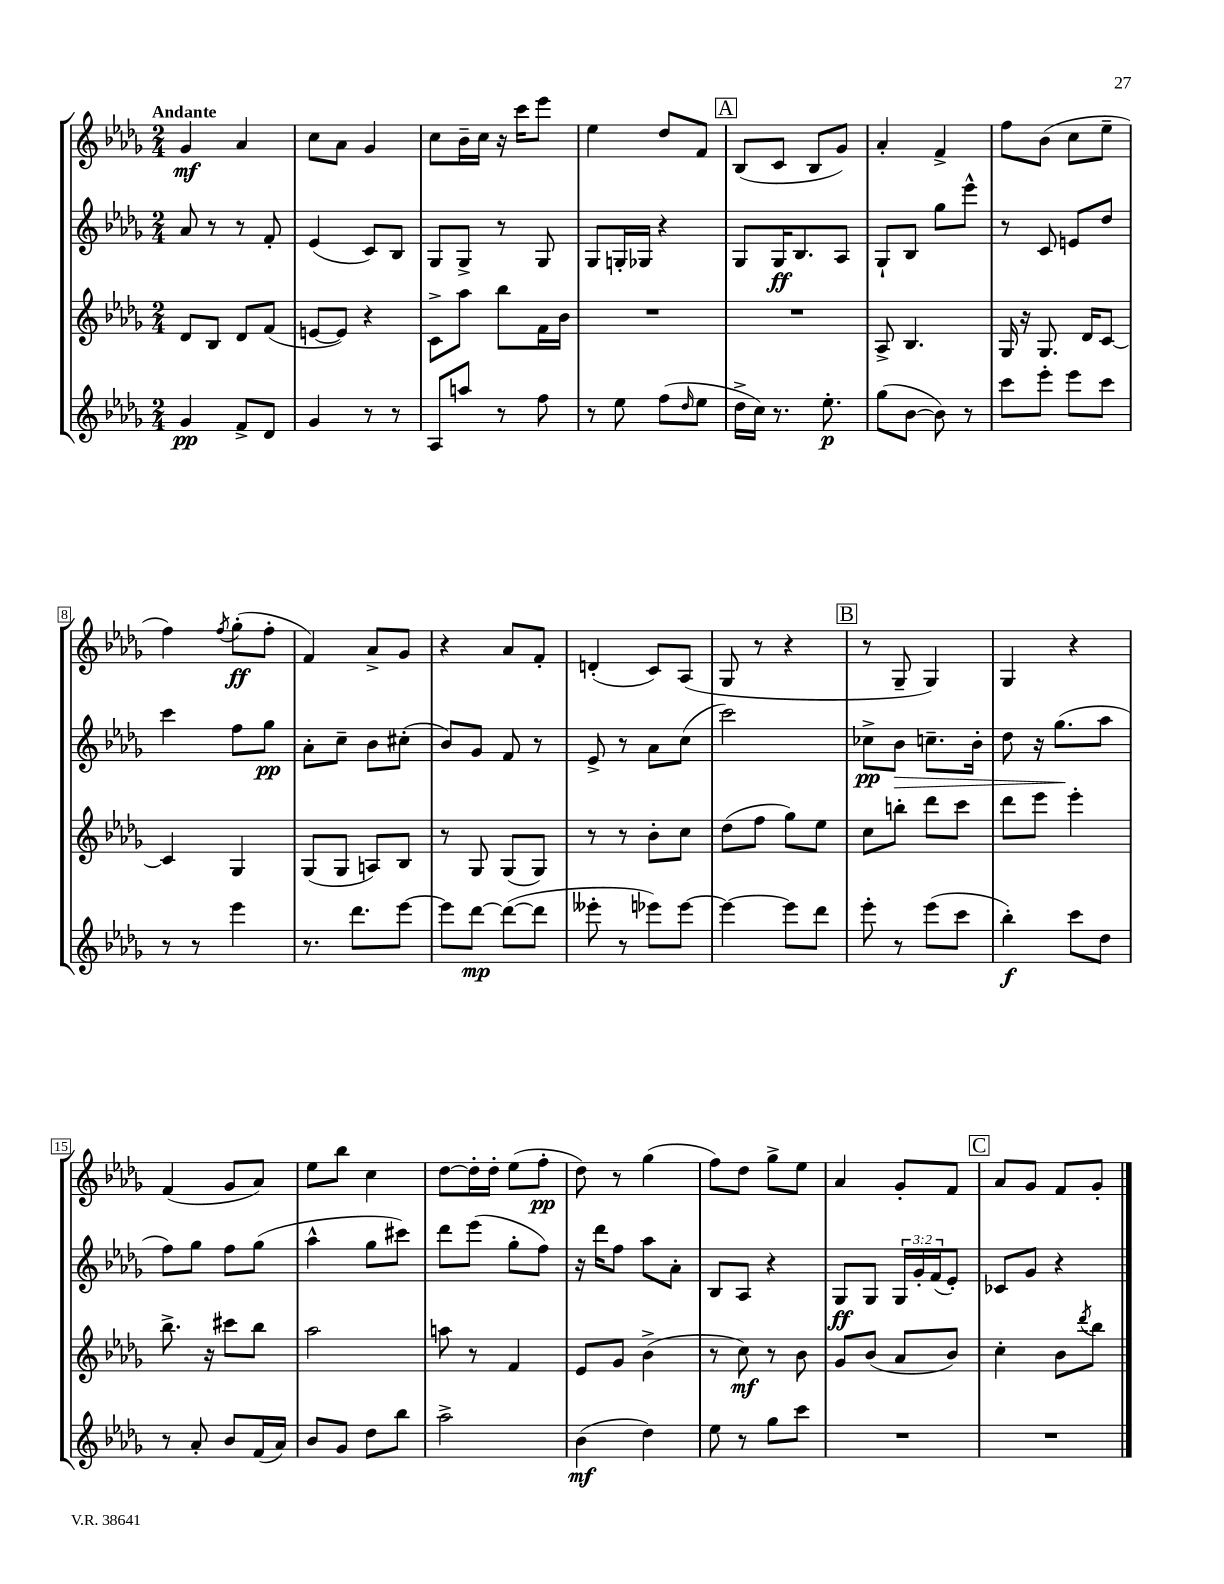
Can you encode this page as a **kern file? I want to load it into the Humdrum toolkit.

**kern	**kern	**kern	**kern
*staff4	*staff3	*staff2	*staff1
*clefG2	*clefG2	*clefG2	*clefG2
*k[b-e-a-d-g-]	*k[b-e-a-d-g-]	*k[b-e-a-d-g-]	*k[b-e-a-d-g-]
*M2/4	*M2/4	*M2/4	*M2/4
4g-	8d-	8a-	4g-
.	8B-	8r	.
8f^	8d-	8r	4a-
8d-	(8f	8f'	.
=	=	=	=
4g-	[8e	(4e-	8cc
.	8e])	.	8a-
8r	4r	8c)	4g-
8r	.	8B-	.
=	=	=	=
8A-	8c^	8G-	8cc
8aa	8aa-	8G-^	16b-~
.	.	.	16cc
8r	8bb-	8r	16r
.	.	.	16ccc
8ff	16f	8G-	8eee-
.	16b-	.	.
=	=	=	=
8r	2r	8G-	4ee-
8ee-	.	16G'	.
.	.	16G-	.
(8ff	.	4r	8dd-
16qqdd-	.	.	.
8ee-	.	.	8f
=	=	=	=
16dd-^	2r	8G-	(8B-
16cc)	.	.	.
8.r	.	16G-	8c
.	.	8.B-	.
.	.	.	8B-
8.ee-'	.	.	.
.	.	8A-	8g-)
=	=	=	=
(8gg-	8A-^	8G-`	4a-'
[8b-	4.B-	8B-	.
8b-])	.	8gg-	4f^
8r	.	8eee-^^	.
=	=	=	=
8ccc	16G-	8r	8ff
.	16r	.	.
8eee-'	8.G-	8c	(8b-
8eee-	.	8e	8cc
.	16d-	.	.
8ccc	[8c	8dd-	8ee-~
=	=	=	=
8r	4c]	4ccc	4ff)
8r	.	.	.
.	.	.	8qff
4eee-	4G-	8ff	(8gg-'
.	.	8gg-	8ff'
=	=	=	=
8.r	(8G-	8a-'	4f)
.	8G-	8cc~	.
8.ddd-	.	.	.
.	8A)	8b-	8a-^
[8eee-	8B-	(8cc#'	8g-
=	=	=	=
8eee-]	8r	8b-)	4r
[8ddd-	8G-	8g-	.
(8ddd-_	(8G-	8f	8a-
8ddd-]	8G-)	8r	8f'
=	=	=	=
8eee--'	8r	8e-^	(4d'
8r	8r	8r	.
8eee-)	8b-'	8a-	8c)
[8eee-	8cc	(8cc	(8A-
=	=	=	=
4eee-_	(8dd-	2ccc)	8G-
.	8ff	.	8r
8eee-]	8gg-)	.	4r
8ddd-	8ee-	.	.
=	=	=	=
8eee-'	8cc	8cc-^	8r
8r	8bb'	8b-	8G-~
(8eee-	8ddd-	8.cc~	4G-)
8ccc	8ccc	.	.
.	.	16b-'	.
=	=	=	=
4bb-')	8ddd-	8dd-	4G-
.	8eee-	16r	.
.	.	(8.gg-	.
8ccc	4eee-'	.	4r
8dd-	.	8aa-	.
=	=	=	=
8r	8.bb-^	8ff)	(4f
8a-'	.	8gg-	.
.	16r	.	.
8b-	8ccc#	8ff	8g-
(16f	8bb-	(8gg-	8a-)
16a-)	.	.	.
=	=	=	=
8b-	2aa-	4aa-^^	8ee-
8g-	.	.	8bb-
8dd-	.	8gg-	4cc
8bb-	.	8ccc#)	.
=	=	=	=
2aa-^	8aa	8ddd-	[8dd-
.	8r	(8eee-	16dd-']
.	.	.	16dd-'
.	4f	8gg-'	(8ee-
.	.	8ff)	8ff'
=	=	=	=
(4b-	8e-	16r	8dd-)
.	.	16ddd-	.
.	8g-	8ff	8r
4dd-)	(4b-^	8aa-	(4gg-
.	.	8a-'	.
=	=	=	=
8ee-	8r	8B-	8ff)
8r	8cc)	8A-	8dd-
8gg-	8r	4r	8gg-^
8ccc	8b-	.	8ee-
=	=	=	=
2r	8g-	8G-	4a-
.	(8b-	8G-	.
.	8a-	24G-	8g-'
.	.	24g-'	.
.	.	(24f	.
.	8b-)	8e-')	8f
=	=	=	=
2r	4cc'	8c-	8a-
.	.	8g-	8g-
.	8b-	4r	8f
.	8qddd-	.	.
.	8bb-	.	8g-'
==	==	==	==
*-	*-	*-	*-
